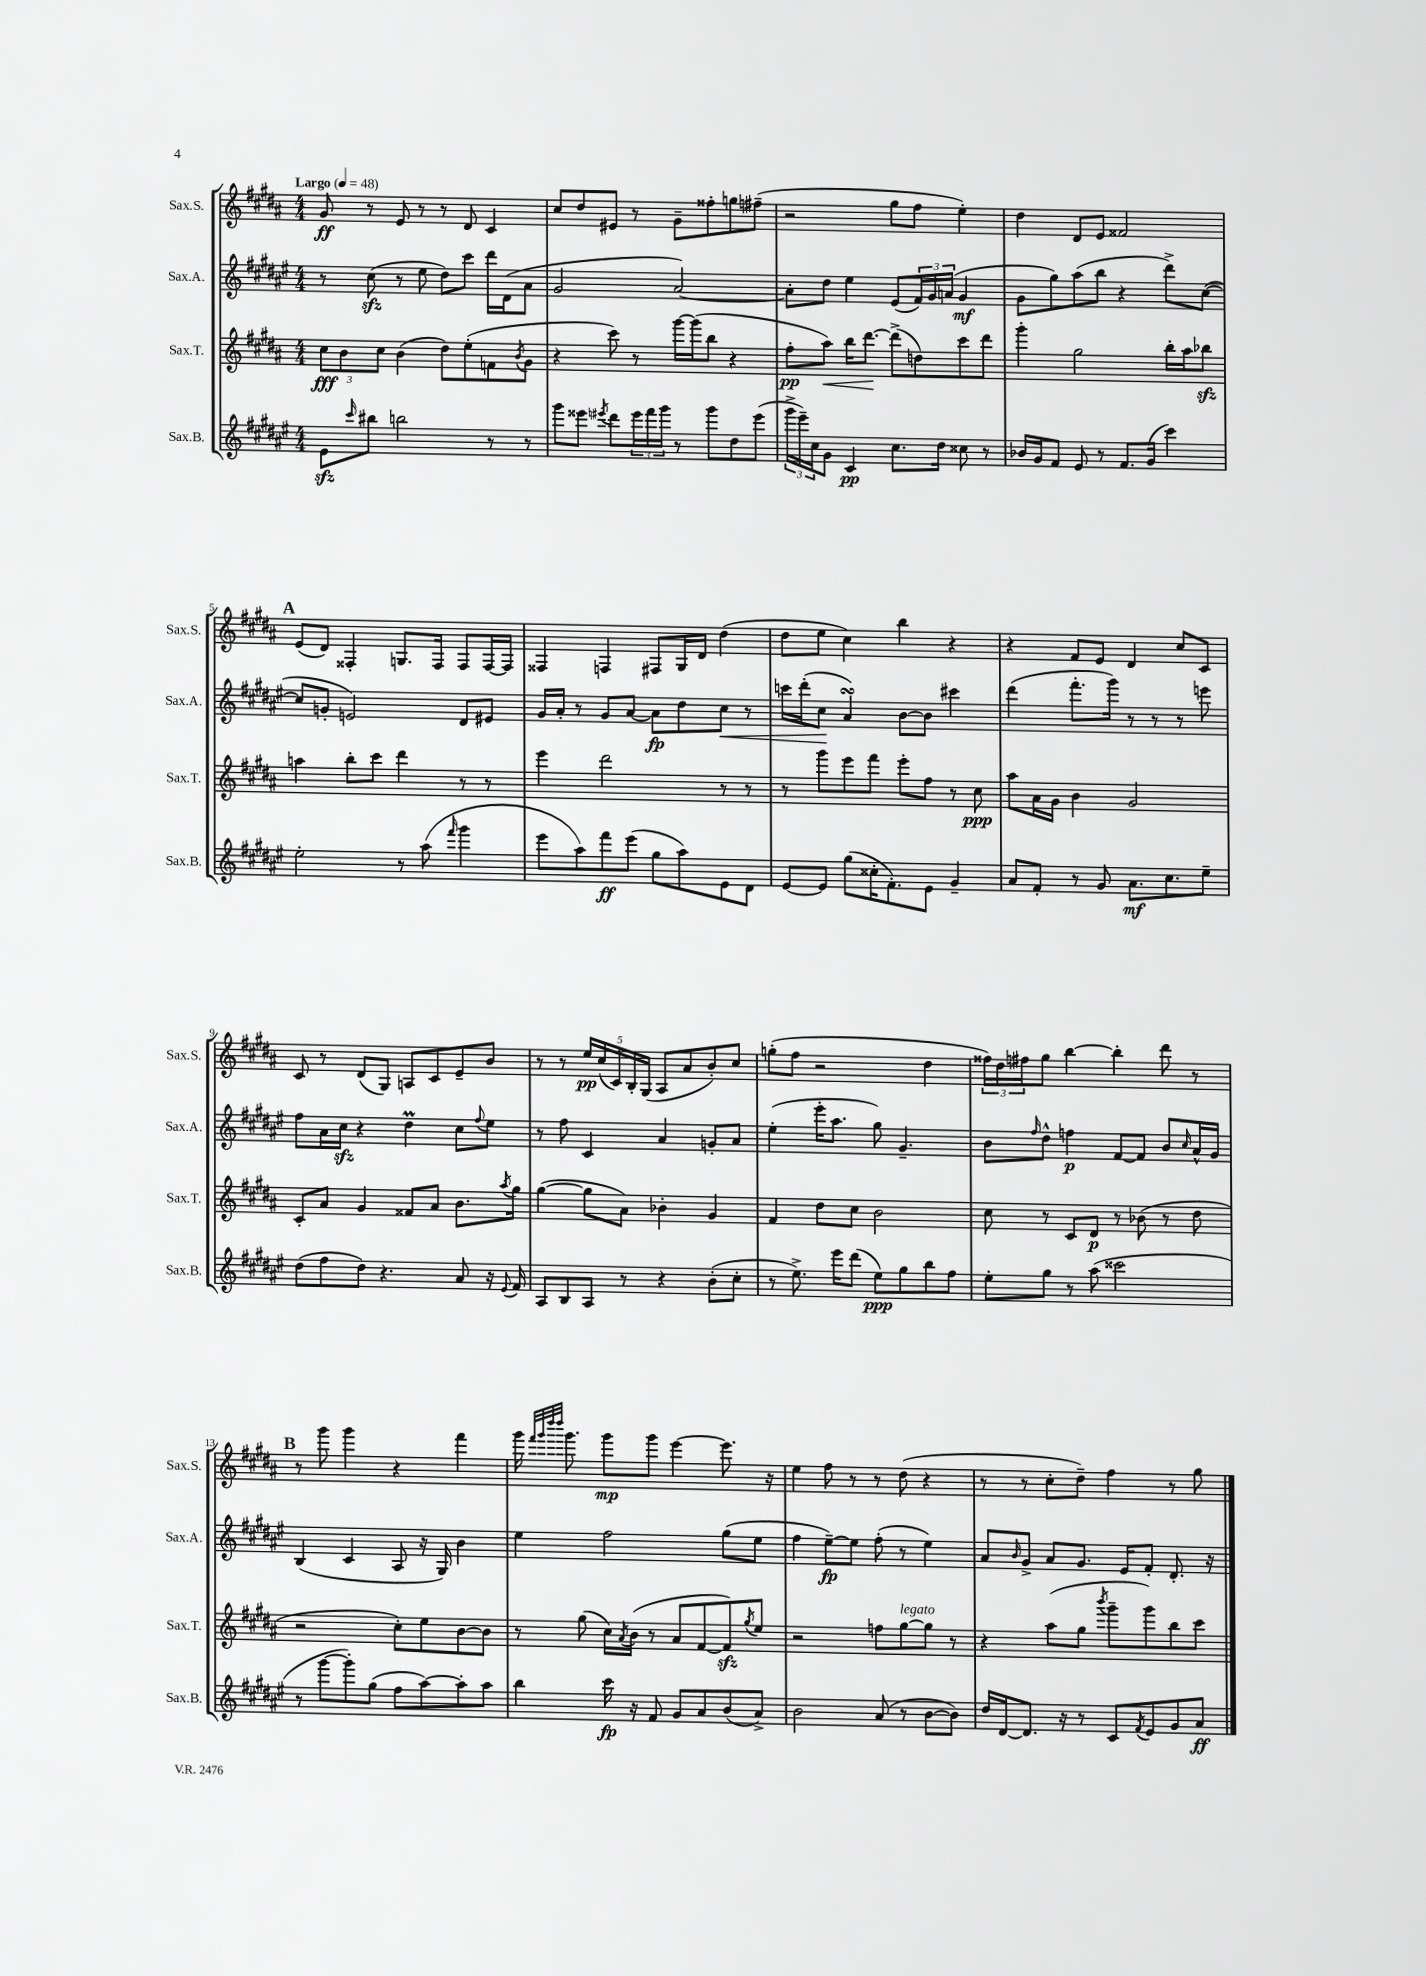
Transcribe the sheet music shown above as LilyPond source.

<<
\new StaffGroup <<
\new Staff = "s0" \with { instrumentName = "Sax.S." shortInstrumentName = "Sax.S." } {
    \clef treble \key b \major \numericTimeSignature \time 4/4 \tempo "Largo" 4 = 48
    gis'8\ff r8 e'8 r8 r8 dis'8 cis'4 |
    cis''8 dis''8 eis'8 r8 gis'8-- fisis''8-. g''8 fis''8--( |
    r2 gis''8 fis''8 e''4-.) |
    dis''4 dis'8 e'8 fisis'2 |
    \mark \markup { \bold "A" } e'8( dis'8) fisis4-. g8. fisis16 fisis8 fisis16~ fisis16 |
    fisis4 f4 fis8 gis16 dis'16 dis''4( |
    dis''8 e''8 cis''4) b''4 r4 |
    r4 fis'8 e'8 dis'4 cis''8 cis'8 |
    cis'8 r8 dis'8( gis8) a8 cis'8 e'8-- b'8 |
    r8 r8 \tuplet 5/4 { e''16\pp cis''16( cis'16) b16-. gis16( } ais8 ais'8 b'8-.) cis''8 |
    g''8-.( fis''8 r2 dis''4 |
    \tuplet 3/2 { fisis''16) dis''16 fis''16 } gis''8 b''4~ b''4-. dis'''8 r8 |
    \mark \markup { \bold "B" } r8 gis'''8 gis'''4 r4 fis'''4 |
    gis'''16 \grace { fis'''32 gis'''32 dis''''32 dis''''32 } gis'''8. gis'''8\mp gis'''8 e'''4~ e'''8. r16 |
    e''4 fis''8 r8 r8 dis''8( r4 |
    r8 r8 cis''8-. dis''8--) fis''4 r8 gis''8 \bar "|." |
}
\new Staff = "s1" \with { instrumentName = "Sax.A." shortInstrumentName = "Sax.A." } {
    \clef treble \key fis \major \numericTimeSignature \time 4/4
    r8 cis''8\sfz( r8 eis''8 dis''8) cis'''8 dis'''16 dis'16( ais'8 |
    gis'2 ais'2~) |
    ais'8-. dis''8 eis''4 eis'8( \tuplet 3/2 { fis'16) gis'16 a'16( } gis'4\mf |
    gis'8 gis''8) ais''8( b''8 r4 dis'''8->) cis''8~( |
    \mark \markup { \bold "A" } cis''8 g'8-. e'2) dis'8 eis'8 |
    gis'16 ais'16-. r8 gis'8 ais'8~ ais'8\fp dis''8 cis''8\< r8 |
    c'''16 dis'''16-.( cis''8\! ais'4\turn) b'8~ b'8 cis'''4 |
    dis'''4( fis'''8.-. gis'''16) r8 r8 r8 e'''8 |
    fis''8 ais'16 cis''16\sfz r4 dis''4\prall cis''8 \appoggiatura { fis''8 } eis''8 |
    r8 fis''8 cis'4 ais'4 g'8-. ais'8 |
    eis''4-.( eis'''16-. ais''8. gis''8) gis'4.-- |
    b'8 \grace { fis''16 } dis''8-^ f''4\p fis'8~ fis'8 b'8 \grace { cis''16 } ais'16-^ gis'16 |
    \mark \markup { \bold "B" } b4( cis'4 ais8 r16 gis16) b'4 |
    eis''4 fis''2 gis''8( eis''8 |
    fis''4 eis''8~--\fp) eis''8 fis''8-.( r8 eis''4) |
    ais'8 \grace { b'16 } gis'8-> ais'8 gis'8. eis'16 fis'8-. dis'8.-. r16 \bar "|." |
}
\new Staff = "s2" \with { instrumentName = "Sax.T." shortInstrumentName = "Sax.T." } {
    \clef treble \key b \major \numericTimeSignature \time 4/4
    \tuplet 3/2 { cis''8\fff b'8 cis''8 } b'4( dis''8) e''8-.( f'8 \acciaccatura { b'8 } gis'8 |
    r4 cis'''8) r8 gis'''16~ gis'''16( b''8 r4 |
    fis''8-.\pp ais''8\<) b''16 dis'''8.~\! dis'''8->( d''8) cis'''8 dis'''8 |
    gis'''4-. gis''2 b''16-. ais''16 bes''8\sfz |
    \mark \markup { \bold "A" } a''4 b''8-. cis'''8 dis'''4 r8 r8 |
    e'''4 dis'''2 r8 r8 |
    r8 gis'''8 e'''8 fis'''8 e'''8-. fis''8 r8 cis''8\ppp |
    ais''8 ais'16 gis'16 b'4 gis'2 |
    cis'8-. ais'8 gis'4 fisis'8 ais'8 b'8. \acciaccatura { ais''8 } gis''16 |
    gis''4~( gis''8 ais'8) bes'4-. gis'4 |
    fis'4 dis''8 cis''8 b'2 |
    cis''8 r8 cis'8 dis'8\p r8 bes'8( r8 dis''8 |
    \mark \markup { \bold "B" } r2 cis''8-.) e''8 b'8~ b'8 |
    r8 gis''8( cis''16) \acciaccatura { ais'8 } b'16( r8 ais'8 fis'8~ fis'8\sfz) \acciaccatura { gis''8 } e''8 |
    r2 f''8 gis''8~^\markup { \italic "legato" } gis''8 r8 |
    r4 ais''8( gis''8 \acciaccatura { b'''8 } gis'''8-- gis'''8) b''8 cis'''8 \bar "|." |
}
\new Staff = "s3" \with { instrumentName = "Sax.B." shortInstrumentName = "Sax.B." } {
    \clef treble \key fis \major \numericTimeSignature \time 4/4
    eis'8\sfz \grace { cis'''16 } bis''8 b''2 r8 r8 |
    gis'''8 eisis'''8 \acciaccatura { eis'''8 } dis'''8 \tuplet 3/2 { eis'''16 fis'''16 gis'''16 } r8 gis'''8 dis''8 eis'''8( |
    \tuplet 3/2 { gis'''16-> eis'''16--) cis''16 } gis'8 cis'4\pp cis''8. dis''16 cisis''8 r8 |
    bes'16 gis'16 fis'8 eis'8 r8 fis'8. gis'16( cis'''4) |
    \mark \markup { \bold "A" } eis''2-. r8 ais''8( \grace { fis'''16 } gis'''4 |
    eis'''8 ais''8) fis'''8\ff eis'''8( gis''8 ais''8) eis'8 dis'8 |
    eis'8~ eis'8 gis''8( cisis''16-. fis'8.-.) eis'8 gis'4-- |
    ais'8 fis'8-. r8 gis'8 ais'8.\mf cis''8. eis''8-- |
    dis''8( fis''8 dis''8) r4. ais'8 r16 \appoggiatura { eis'8 } fis'16 |
    ais8 b8 ais8 r8 r4 b'8-.( cis''8-. |
    r8 eis''8.->) eis'''16 dis'''8( eis''8\ppp) gis''8 b''8 fis''8 |
    eis''8-. gis''8 r8 ais''8( cisis'''2 |
    \mark \markup { \bold "B" } r8 gis'''8~ gis'''8-.) gis''8( fis''8 ais''8~) ais''8-. ais''8 |
    b''4 cis'''16\fp r16 fis'8 gis'8 ais'8 b'8( ais'8->) |
    b'2 ais'8( r8 b'8~ b'8) |
    dis''16 dis'16~ dis'8. r16 r8 cis'8 \acciaccatura { fis'8 } eis'8 gis'8 ais'8\ff \bar "|." |
}
>>
>>
